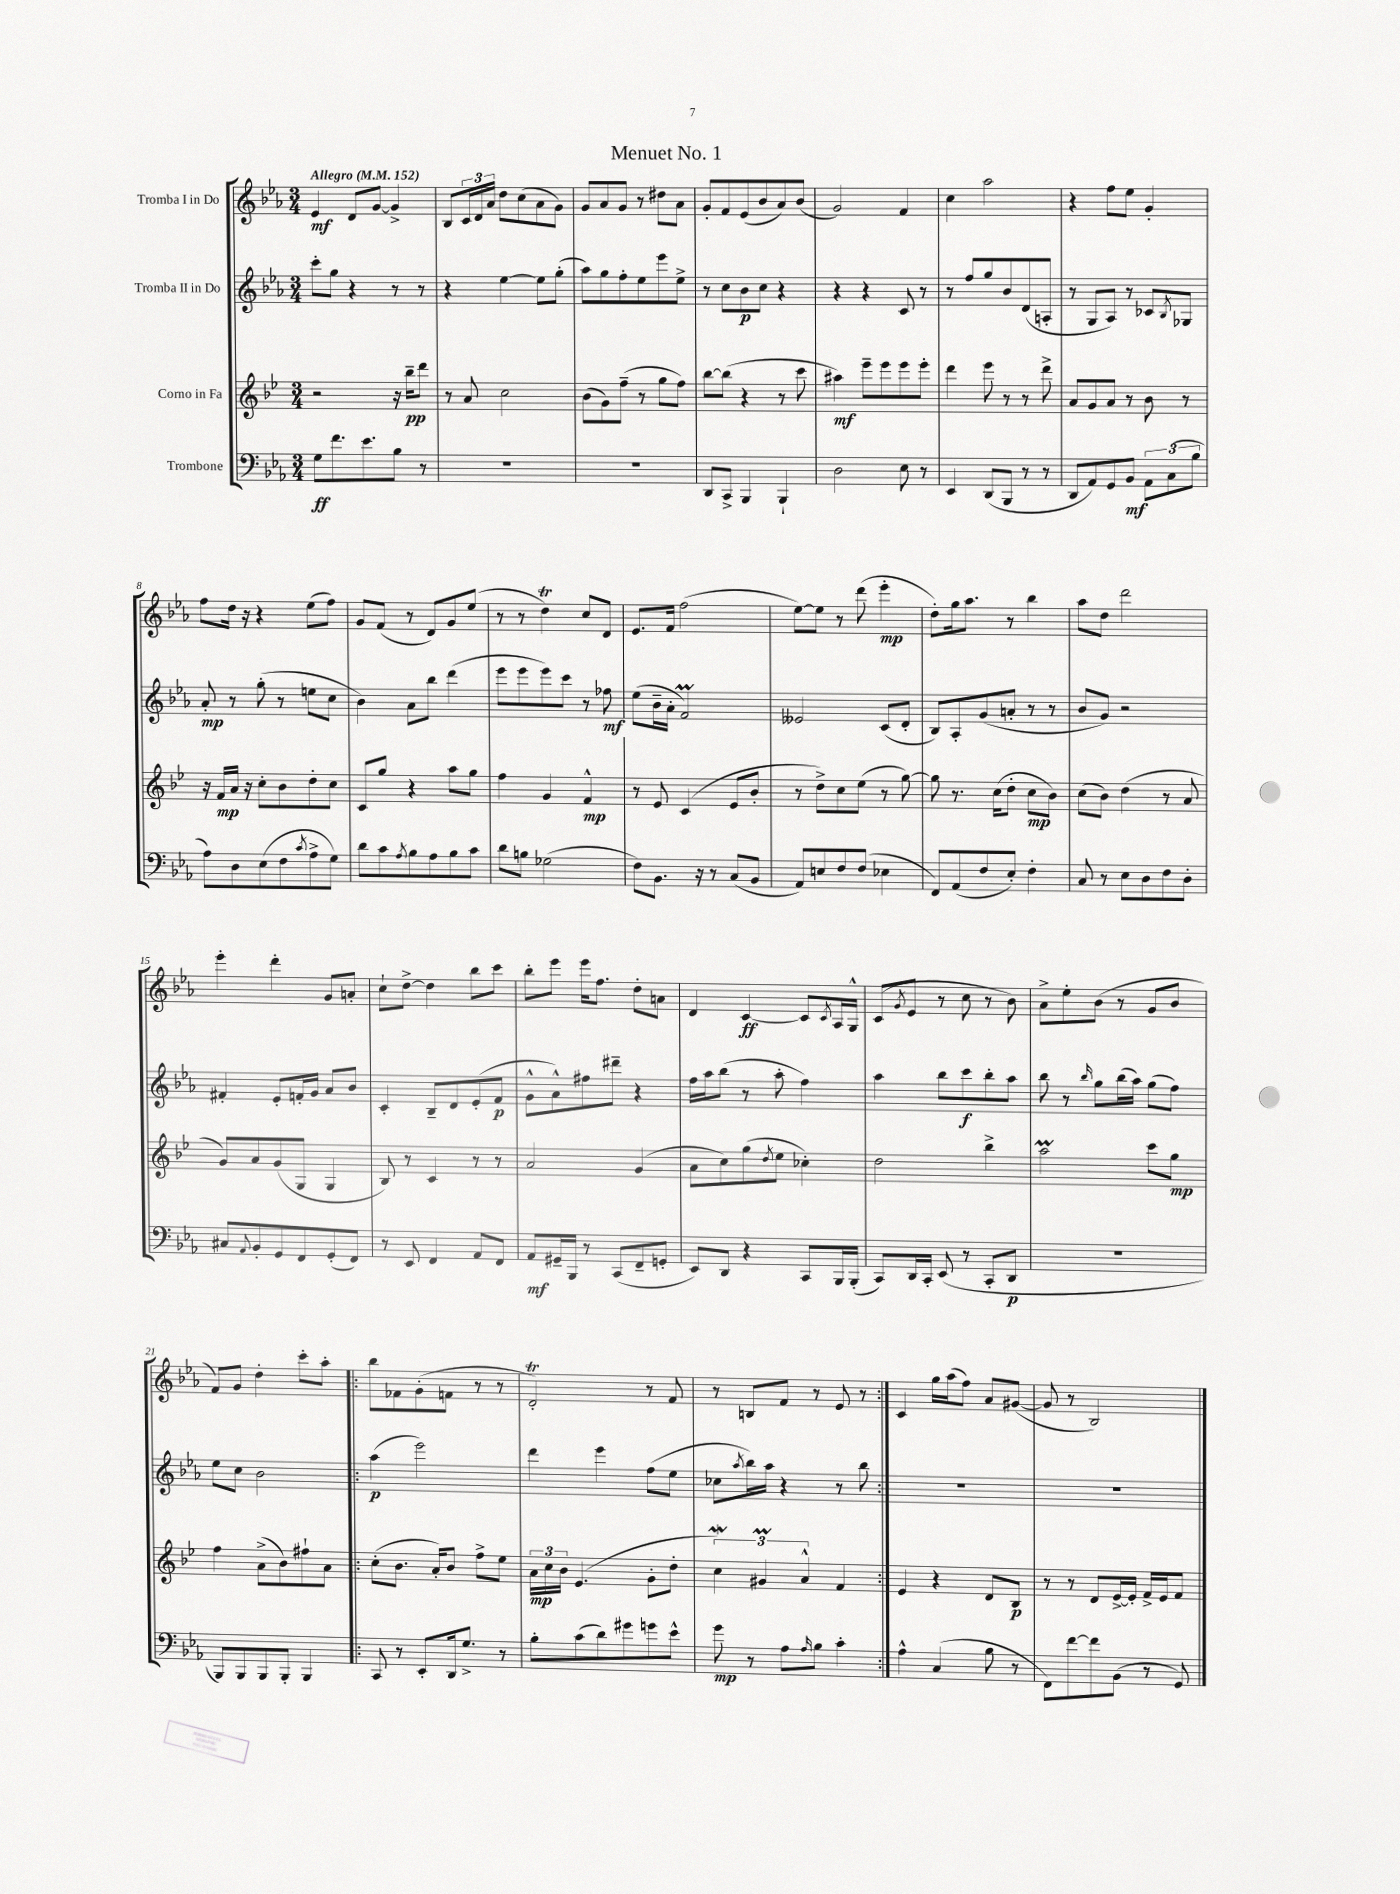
\header { title = "Menuet No. 1" }
<<
\new StaffGroup <<
\new Staff = "s0" \with { instrumentName = "Tromba I in Do" } {
    \clef treble \key ees \major \numericTimeSignature \time 3/4 \tempo "Allegro" 4 = 152
    ees'4\mf d'8 g'8~ g'4-> |
    bes8 \tuplet 3/2 { c'16 d'16 aes'16 } d''8 c''8( aes'8 g'8) |
    g'8 aes'8 g'8 r8 dis''8 aes'8 |
    g'8-. f'8 ees'8( bes'8 aes'8) bes'8( |
    g'2) f'4 |
    c''4 aes''2 |
    r4 f''8 ees''8 g'4-. |
    f''8 d''16 r16 r4 ees''8( f''8) |
    g'8 f'8( r8 d'8) g'8 ees''8( |
    r8 r8 d''4\trill) c''8 d'8 |
    ees'8. f'16 f''2( |
    ees''8~) ees''8 r8 d'''8( ees'''4-.\mp |
    d''8-.) g''16 aes''8. r8 bes''4 |
    aes''8 d''8 d'''2 |
    ees'''4-. d'''4-. g'8 a'8-. |
    c''8-! d''8~-> d''4 bes''8 c'''8 |
    bes''8-. ees'''8 ees'''16 f''8. d''8-. a'8 |
    d'4 c'4~\ff c'8 \acciaccatura { c'8 } aes16 g16-^ |
    c'8( \acciaccatura { g'8 } ees'8 r8 c''8 r8 bes'8) |
    aes'8-> ees''8-. bes'8( r8 g'8 bes'8 |
    f'8) g'8 d''4-. c'''8-. aes''8-. |
    \repeat volta 2 { bes''8 fes'8 g'8-.( f'8 r8 r8 |
    d'2-.\trill) r8 f'8 |
    r8 b8 f'8 r8 ees'8 r8 | }
    c'4 g''16 aes''16( f''8) aes'8 gis'8~( |
    gis'8 r8 bes2) \bar "|." |
}
\new Staff = "s1" \with { instrumentName = "Tromba II in Do" } {
    \clef treble \key ees \major \numericTimeSignature \time 3/4
    c'''8-. g''8 r4 r8 r8 |
    r4 ees''4~ ees''8 g''8-.( |
    aes''8) g''8 f''8-. ees''8 ees'''8 ees''8-> |
    r8 c''8 bes'8\p c''8 r4 |
    r4 r4 c'8 r8 |
    r8 f''8 g''8 bes'8 d'8( a8-. |
    r8 g8 aes8) r8 ces'8 \acciaccatura { bes8 } ges8 |
    aes'8-.\mp r8 g''8-.( r8 e''8 c''8 |
    bes'4) aes'8 bes''8 d'''4( |
    ees'''8 ees'''8 ees'''8) c'''8 r8 fes''8\mf |
    ees''8( bes'16-- aes'16-. f'2\prall) |
    eeses'2 c'8( d'8-. |
    bes8) aes8-. g'8( a'8-. r8 r8 |
    bes'8 g'8) r2 |
    fis'4-. ees'8-. f'16-. g'16 aes'8 bes'8 |
    c'4-. bes8-- d'8 ees'8-.( f'8\p |
    g'8-^ aes'8-^) fis''8 dis'''8-- r4 |
    f''16 aes''16 bes''8( r8 aes''8-. f''4) |
    aes''4 bes''8 c'''8\f bes''8-. aes''8 |
    bes''8 r8 \grace { bes''16 } g''8 bes''16( aes''16) g''8( f''8) |
    ees''8 c''8 bes'2 |
    \repeat volta 2 { aes''4\p( ees'''2) |
    d'''4 ees'''4 f''8( ees''8 |
    ces''8 \acciaccatura { aes''8 } bes''16) aes''16 r4 r8 bes''8 | }
    R2. |
    R2. \bar "|." |
}
\new Staff = "s2" \with { instrumentName = "Corno in Fa" } {
    \clef treble \key bes \major \numericTimeSignature \time 3/4
    r2 r16 bes''16--\pp d'''8 |
    r8 a'8 c''2 |
    bes'8( g'8) f''8--( r8 g''8 f''8) |
    bes''8~ bes''8( r4 r8 c'''8 |
    ais''4\mf) ees'''8-- ees'''8 ees'''8 ees'''8-. |
    d'''4 ees'''8 r8 r8 d'''8-> |
    a'8 g'8 a'8 r8 bes'8 r8 |
    r16 f'16\mp a'16 r16 c''8-. bes'8 d''8-. c''8 |
    c'8 g''8 r4 a''8 g''8 |
    f''4 g'4 f'4-^\mp |
    r8 ees'8 c'4( ees'8 bes'8-. |
    r8 d''8->) c''8 ees''8( r8 g''8~) |
    g''8 r8. c''16( d''8-. c''8\mp bes'8) |
    c''8( bes'8) d''4( r8 a'8 |
    g'8) a'8 g'8( g8 g4 |
    bes8) r8 c'4 r8 r8 |
    a'2 g'4( |
    a'8 c''8) g''8( \acciaccatura { d''8 } ees''8 ces''4-.) |
    d''2 bes''4-> |
    a''2\prall c'''8 g''8\mp |
    f''4 a'8->( bes'8) fis''8-! a'8 |
    \repeat volta 2 { c''8-.( bes'8. a'16-.) bes'8 f''8-> ees''8 |
    \tuplet 3/2 { a'16\mp c''16 bes'16 } ees'4.( g'8-. d''8-. |
    \tuplet 3/2 { c''4\mordent) gis'4\prall a'4-^ } f'4 | }
    ees'4 r4 d'8 bes8\p |
    r8 r8 d'8 ees'16~-> ees'16-. f'16-> ees'16 f'8 \bar "|." |
}
\new Staff = "s3" \with { instrumentName = "Trombone" } {
    \clef bass \key ees \major \numericTimeSignature \time 3/4
    g8\ff f'8. ees'8. bes8 r8 |
    R2. |
    R2. |
    d,8 c,8-> bes,,4 bes,,4-! |
    d2 ees8 r8 |
    ees,4 d,8( bes,,8 r8 r8 |
    d,8 aes,8) g,8 bes,8\mf \tuplet 3/2 { aes,8 c8( bes8 } |
    aes8) d8 ees8( f8 \acciaccatura { c'8 } aes8-> g8) |
    d'8 c'8 \acciaccatura { aes8 } bes8 aes8 bes8 c'8 |
    d'8 b8 ges2( |
    f8) bes,8. r16 r8 c8( bes,8 |
    aes,8) e8 f8 f8( ees4 |
    f,8) aes,8( f8 ees8-.) f4-. |
    c8 r8 ees8 d8 f8 d8-. |
    cis8 \appoggiatura { aes,8 } bes,8-. g,8 f,8 g,8-.( f,8) |
    r8 ees,8 f,4 aes,8 f,8 |
    aes,8\mf gis,16-- bes,,16 r8 c,8( f,8-- g,8-. |
    ees,8) d,8 r4 c,8 bes,,16 bes,,16-.( |
    c,8) d,16 c,16-. ees,8( r8 c,8-. d,8\p |
    r2. |
    bes,,8) bes,,8 bes,,8 bes,,8-. bes,,4 |
    \repeat volta 2 { c,8 r8 ees,8-. d,16 g8.-> r8 |
    bes8-. c'8( d'8) gis'8 g'8 ees'8-^ |
    g'8\mp r8 aes8 \grace { aes16 } bes8 c'4-. | }
    aes4-^ c4( bes8 r8 |
    f,8) f'8~ f'8 bes,8( r8 g,8) \bar "|." |
}
>>
>>
